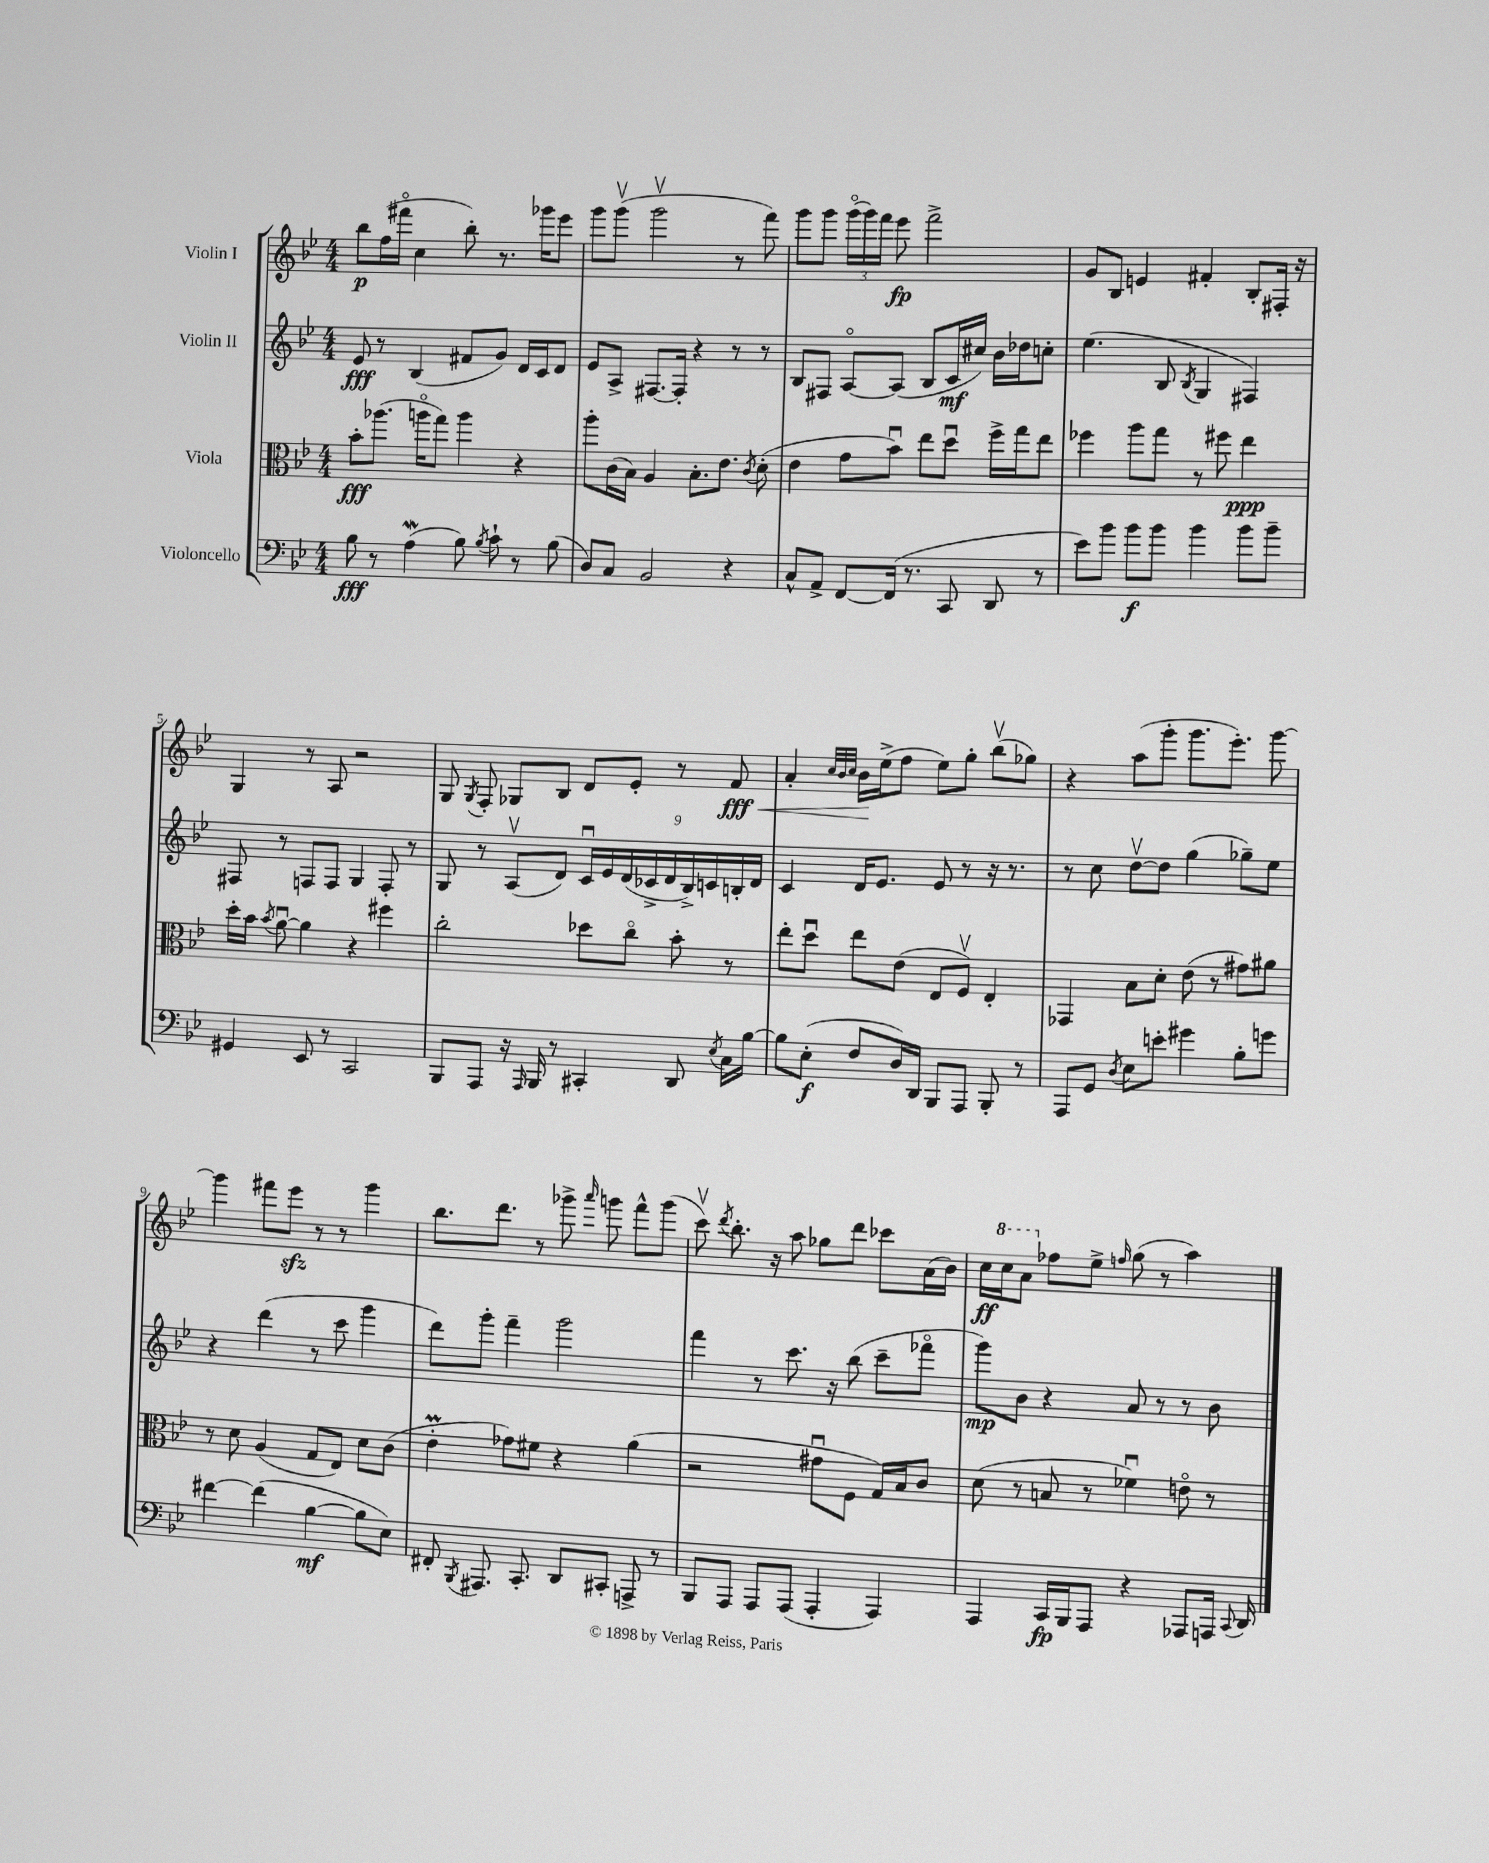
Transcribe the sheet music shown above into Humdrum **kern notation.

**kern	**dynam	**kern	**dynam	**kern	**dynam	**kern	**dynam
*part4	*part4	*part3	*part3	*part2	*part2	*part1	*part1
*staff4	*staff4	*staff3	*staff3	*staff2	*staff2	*staff1	*staff1
*I"Violoncello	*	*I"Viola	*	*I"Violin II	*	*I"Violin I	*
*clefF4	*	*clefC3	*	*clefG2	*	*clefG2	*
*k[b-e-]	*	*k[b-e-]	*	*k[b-e-]	*	*k[b-e-]	*
*M4/4	*	*M4/4	*	*M4/4	*	*M4/4	*
=1	=1	=1	=1	=1	=1	=1	=1
8B-\	fff	8b-'\L	fff	8e-/	fff	8bb-\L	p
8r	.	(8.aa-X\J	.	8r	.	(16ff\L	.
.	.	.	.	.	.	16fff#X\JJ	.
(4AW\	.	.	.	(4B-/	.	4cc\	.
.	.	16aan\KL	.	.	.	.	.
.	.	8gg\J)	.	.	.	.	.
8B-\)	.	4aa\	.	8f#X/L	.	8bb-'\)	.
8qB-/	.	.	.	.	.	.	.
8c`\	.	.	.	8g/J)	.	8.r	.
8r	.	4r	.	16d/LL	.	.	.
.	.	.	.	16c/J	.	16ggg-X\KL	.
(8B-\	.	.	.	8d/J	.	8eee-\J	.
=2	=2	=2	=2	=2	=2	=2	=2
8D/L)	.	8aa'\L	.	8e-/L	.	8ggg\L	.
8C/J	.	(16c\L	.	8A^/J	.	(8gggv\J	.
.	.	16B-\JJ)	.	.	.	.	.
2BB-/	.	4A/	.	[8.F#X/L	.	2gggv\	.
.	.	.	.	16F#'/Jk]	.	.	.
.	.	8.B-'\L	.	4r	.	.	.
.	.	8.e-\J	.	.	.	.	.
4r	.	.	.	8r	.	8r	.
.	.	8qc/	.	.	.	.	.
.	.	(8d'\	.	8r	.	8fff\)	.
=3	=3	=3	=3	=3	=3	=3	=3
8C^^/L	.	4e-\	.	8B-/L	.	8ggg\L	.
8AA^/J	.	.	.	8F#X/J	.	8ggg\J	.
[8FF/L	.	8g\L	.	[8A/L	.	(24ggg\LL	.
.	.	.	.	.	.	24ggg\)	.
.	.	.	.	.	.	24fff\JJ	.
(16FF/Jk]	.	8b-u\J)	.	(8A/J]	.	8eee-\	fp
8.r	.	.	.	.	.	.	.
.	.	8ee-\L	.	8B-/L	.	2fff^\	.
8CC/	.	8ddu\J	.	16c/L	mf	.	.
.	.	.	.	16cc#X/JJ)	.	.	.
8DD/	.	16ff^\LL	.	16b-\LL	.	.	.
.	.	16gg\J	.	16dd-X\J	.	.	.
8r	.	8ee-\J	.	8ccn'\J	.	.	.
=4	=4	=4	=4	=4	=4	=4	=4
8e-\L)	.	4ff-X\	.	(4.ee-\	.	8g/L	.
8b-\J	.	.	.	.	.	8B-/J	.
8b-\L	f	8aa\L	.	.	.	4en/	.
8b-\J	.	8gg\J	.	8B-/	.	.	.
.	.	.	.	8qB-/	.	.	.
4b-\	.	8r	.	4G/	.	4f#X'/	.
.	.	8ff#X\	.	.	.	.	.
8b-\L	.	4ee-\	ppp	4F#X/)	.	8B-'/L	.
8b-~\J	.	.	.	.	.	16F#X'/Jk	.
.	.	.	.	.	.	16r	.
!!LO:LB:g=z
=5	=5	=5	=5	=5	=5	=5	=5
4GG#X/	.	16dd'\LL	.	8F#X/	.	4G/	.
.	.	16b-\JJ	.	.	.	.	.
.	.	8qb-/	.	.	.	.	.
.	.	[8au\	.	8r	.	.	.
8EE-/	.	4a\]	.	8Fn/L	.	8r	.
8r	.	.	.	8F/J	.	8A/	.
2CC/	.	4r	.	4G/	.	2r	.
.	.	4ff#X\	.	8F'/	.	.	.
.	.	.	.	8r	.	.	.
=6	=6	=6	=6	=6	=6	=6	=6
8BBB-/L	.	2cc'\	.	8G/	.	8G/	.
.	.	.	.	.	.	8qG/	.
8AAA/J	.	.	.	8r	.	8F'/	.
16r	.	.	.	(8Av/L	.	8G-X/L	.
16qqAAA/	.	.	.	.	.	.	.
16BBB-/	.	.	.	.	.	.	.
8r	.	.	.	8d/J)	.	8B-/J	.
4CC#X'/	.	8dd-X\L	.	18cu/LL	.	8d/L	.
.	.	.	.	18e-/	.	.	.
.	.	.	.	(18d/	.	.	.
.	.	8cc\J	.	.	.	8e-'/J	.
.	.	.	.	18c-X^/	.	.	.
.	.	.	.	18d/	.	.	.
8DD/	.	8b-'\	.	.	.	8r	.
.	.	.	.	18B-^/)	.	.	.
.	.	.	.	18cn/	.	.	.
8qE-/	.	.	.	.	.	.	.
!	!	!	!	!	!	!	!LO:HP:b
16C\LL	.	8r	.	.	.	8f/	< fff
.	.	.	.	18Bn'/	.	.	.
[16B-\JJ	.	.	.	.	.	.	.
.	.	.	.	18d/JJ	.	.	.
=7	=7	=7	=7	=7	=7	=7	=7
8B-\L]	.	8ee-'\L	.	4c/	.	4a'/	.
(8E-'\J	f	8ddu\J	.	.	.	.	.
.	.	.	.	.	.	32qqcc/LLL	.
.	.	.	.	.	.	32qqb-/	.
.	.	.	.	.	.	32qqcc/JJJ	.
8F/L	.	8ee-\L	.	16d/KL	.	16b-\LL	.
.	.	.	.	8.e-/J	.	(16ee-^\J	[
16D/L)	.	(8e-\J	.	.	.	8ff\J	.
16DD/JJ	.	.	.	.	.	.	.
8BBB-/L	.	8E-/L	.	8e-/	.	8ee-\L)	.
8AAA/J	.	8Fv/J)	.	8r	.	8gg'\J	.
8BBB-'/	.	4E-'/	.	16r	.	(8bb-v\L	.
.	.	.	.	8.r	.	.	.
8r	.	.	.	.	.	8gg-X\J)	.
=8	=8	=8	=8	=8	=8	=8	=8
8AAA/L	.	4GG-X/	.	8r	.	4r	.
8GG/J	.	.	.	8cc\	.	.	.
8qD/	.	.	.	.	.	.	.
8E-\L	.	8B-\L	.	[8ddv\L	.	(8aa\L	.
8en'\J	.	8d'\J	.	8dd\J]	.	8ggg'\J	.
4g#X\	.	(8e-\	.	(4gg\	.	8.ggg\L	.
.	.	8r	.	.	.	.	.
.	.	.	.	.	.	8.eee-'\J)	.
8B-'\L	.	8g#X\L)	.	8gg-X~\L)	.	.	.
8gn\J	.	8a#X\J	.	8ee-\J	.	[8ggg\	.
!!LO:LB:g=z
=9	=9	=9	=9	=9	=9	=9	=9
[4f#X\	.	8r	.	4r	.	4ggg\]	.
.	.	8d\	.	.	.	.	.
(4f#\]	.	(4A/	.	(4ddd\	.	8fff#X\L	.
.	.	.	.	.	.	8eee-zz\J	.
[4B-\	mf	8G/L	.	8r	.	8r	.
.	.	8E-/J)	.	8ccc\	.	8r	.
8B-\L]	.	8d\L	.	4ggg\	.	4ggg\	.
8E-\J)	.	(8c\J	.	.	.	.	.
=10	=10	=10	=10	=10	=10	=10	=10
8FF#X'/	.	4e-M'\	.	8ddd\L)	.	8.bb-\L	.
8qBBB-/	.	.	.	.	.	.	.
8.AAA#X/	.	.	.	8ggg'\J	.	.	.
.	.	.	.	.	.	8.ddd\J	.
.	.	8g-X\L)	.	4fff~\	.	.	.
8.CC'/	.	.	.	.	.	.	.
.	.	8f#X\J	.	.	.	8r	.
8DD/L	.	4r	.	2ggg\	.	8ggg-X^\	.
.	.	.	.	.	.	16qqaaa/	.
8CC#X'/J	.	.	.	.	.	8gggn\	.
8AAAn^/	.	(4a\	.	.	.	8fff^^\L	.
8r	.	.	.	.	.	(8ggg\J	.
=11	=11	=11	=11	=11	=11	=11	=11
8BBB-/L	.	2r	.	4fff\	.	8cccv\)	.
.	.	.	.	.	.	8qddd/	.
8AAA/J	.	.	.	.	.	8.bb-'\	.
8AAA/L	.	.	.	8r	.	.	.
.	.	.	.	.	.	16r	.
(8AAA/J	.	.	.	8.ccc\	.	8aa\	.
4AAA'/	.	8g#Xu\L	.	.	.	8gg-X\L	.
.	.	.	.	16r	.	.	.
.	.	8F\J	.	(8bb-\	.	8ddd\J	.
4AAA/)	.	16G/LL)	.	8ccc~\L	.	8ccc-X\L	.
.	.	16B-/J	.	.	.	.	.
.	.	8c/J	.	8fff-X\J	.	(16a\L	.
.	.	.	.	.	.	16b-\JJ)	.
=12	=12	=12	=12	=12	=12	=12	=12
4AAA/	.	(8d\	.	8ggg\L)	mp	16cc\LL	ff
*	*	*	*	*	*	*8va	*
.	.	.	.	.	.	16ccc\J	.
.	.	8r	.	8b-\J	.	8aa\J	.
*	*	*	*	*	*	*X8va	*
16CC/LL	fp	8Bn/	.	4r	.	8ff-X\L	.
16BBB-/J	.	.	.	.	.	.	.
8AAA/J	.	8r	.	.	.	8ee-^\J	.
.	.	.	.	.	.	16qqffn/	.
4r	.	4f-Xu\)	.	8a/	.	(8gg\	.
.	.	.	.	8r	.	8r	.
8AAA-X/L	.	8en\	.	8r	.	4aa\)	.
16AAAn/Jk	.	8r	.	8b-\	.	.	.
8qqCC/	.	.	.	.	.	.	.
16DD/	.	.	.	.	.	.	.
==	==	==	==	==	==	==	==
*-	*-	*-	*-	*-	*-	*-	*-
